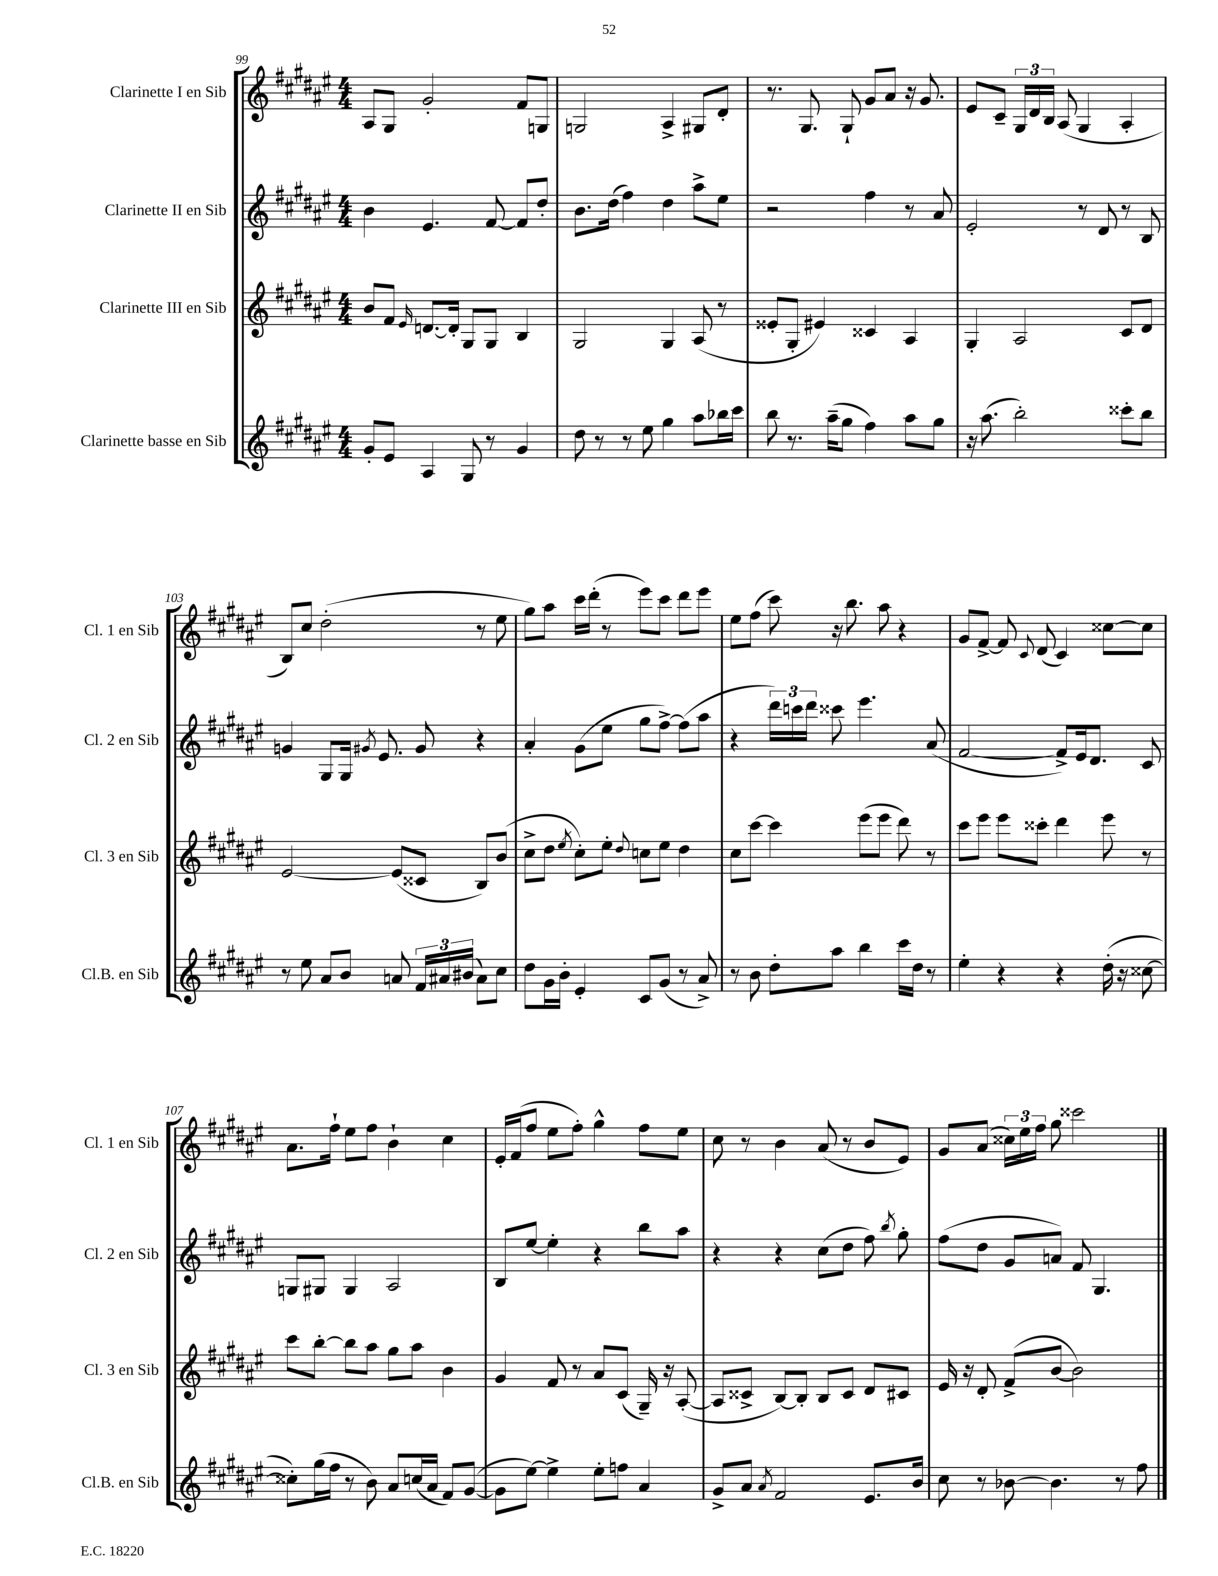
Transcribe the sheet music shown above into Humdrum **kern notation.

**kern	**kern	**kern	**kern
*staff4	*staff3	*staff2	*staff1
*clefG2	*clefG2	*clefG2	*clefG2
*k[f#c#g#d#a#e#]	*k[f#c#g#d#a#e#]	*k[f#c#g#d#a#e#]	*k[f#c#g#d#a#e#]
*M4/4	*M4/4	*M4/4	*M4/4
8g#'	8b	4b	8A#
8e#	8f#	.	8G#
.	16qqe#	.	.
4A#	[8.d	4.e#	2g#'
.	16d']	.	.
8G#	8G#	.	.
8r	8G#	[8f#	.
4g#	4B	8f#]	8f#
.	.	8dd#'	8G
=	=	=	=
8dd#	2G#	8.b	2G
8r	.	.	.
.	.	(16dd#	.
8r	.	4ff#)	.
8ee#	.	.	.
4gg#	4G#	4dd#	4A#^
8aa#	(8A#	8aa#^	8G#
16bb-	8r	8ee#	8d#'
16ccc#	.	.	.
=	=	=	=
8bb	8e##'	2r	8.r
8.r	8G#'	.	.
.	.	.	8.G#
.	4e#)	.	.
(16aa#~	.	.	.
8gg#	.	.	8G#`
4ff#)	4c##	4ff#	8g#
.	.	.	8a#
8aa#	4A#	8r	16r
.	.	.	8.g#
8gg#	.	8a#	.
=	=	=	=
16r	4G#'	2e#'	8e#
(8.aa#	.	.	.
.	.	.	8c#~
2bb')	2A#	.	24G#
.	.	.	24d#
.	.	.	24B
.	.	.	(8A#
.	.	8r	4G#
.	.	8d#	.
8ccc##'	8c#	8r	4A#'
8bb	8d#	8B	.
=	=	=	=
8r	[2e#	4g	8B)
8ee#	.	.	8cc#
8a#	.	8G#	(2dd#'
8b	.	16G#	.
.	.	8qg#	.
.	.	8.e#	.
8a	(8e#]	.	.
24f#	8c##	8g#	.
24a#	.	.	.
(24b#	.	.	.
8a#)	8B)	4r	8r
8cc#	(8b	.	8ee#
=	=	=	=
8dd#	8cc#^	4a#'	8gg#)
16g#	8dd#	.	8aa#
16b'	.	.	.
.	8qee#	.	.
4e#'	8cc#')	(8g#	16ccc#
.	.	.	(16ddd#'
.	8ee#'	8ee#	8r
.	8qqdd#	.	.
8c#	8cc	8gg#	8eee#)
(8g#	8ee#	[8ff#^)	8ccc#
8r	4dd#	(8ff#]	8ddd#
8a#^)	.	8aa#	8eee#
=	=	=	=
8r	8cc#	4r	8ee#
8b	[8ccc#	.	(8ff#
8dd#'	4ccc#]	24ddd#)	8ccc#)
.	.	24ccc	.
.	.	24ddd#	.
8aa#	.	8ccc##	16r
.	.	.	8.bb
4bb	(8eee#	4.eee#	.
.	8eee#	.	8aa#
16ccc#	8ddd#)	.	4r
16dd#	.	.	.
8r	8r	(8a#	.
=	=	=	=
4ee#'	8ccc#	[2f#	8g#
.	8eee#	.	[8f#^
4r	8eee#	.	8f#]
.	.	.	8qqc#
.	8ccc##'	.	(8d#
4r	4ddd#	8f#^])	4c#)
.	.	16e#	.
.	.	8.d#	.
(16dd#'	8eee#	.	[8cc##
16r	.	.	.
[8cc##	8r	8c#	8cc##]
=	=	=	=
8cc##'])	8ccc#	8G	8.a#
(16gg#	[8bb'	8G#	.
16ff#	.	.	16ff#`
8r	8bb]	4G#	8ee#
8b)	8aa#	.	8ff#
8a#	8gg#	2A#	4b`
(16cc	8aa#	.	.
16a#	.	.	.
8f#)	4b	.	4cc#
([8g#	.	.	.
=	=	=	=
8g#]	4g#	8B	16e#'
.	.	.	(16f#
[8ee#)	.	[8ee#	8ff#
4ee#^]	8f#	4ee#']	8ee#
.	8r	.	8ff#')
8ee#'	8a#	4r	4gg#^^
8ff	(8c#	.	.
4a#	16G#~)	8bb	8ff#
.	16r	.	.
.	([8A#'	8aa#	8ee#
=	=	=	=
8g#^	8A#]	4r	8cc#
8a#	8c##^	.	8r
8qa#	.	.	.
2f#	[8B)	4r	4b
.	8B']	.	.
.	8B	(8cc#	(8a#
.	8c##	8dd#	8r
8.e#	8d#	8ff#)	8b
.	.	8qbb	.
.	8c#	8gg#'	8e#)
16b	.	.	.
=	=	=	=
8cc#	16e#	(8ff#	8g#
.	16r	.	.
8r	8d#'	8dd#	(8a#
[8b-	(8f#^	8g#	24cc##)
.	.	.	24ee#
.	.	.	24ff#
4.b-]	[8b	8a)	8gg#
.	2b])	8f#	2ccc##
.	.	4.G#	.
8r	.	.	.
8ff#	.	.	.
==	==	==	==
*-	*-	*-	*-
